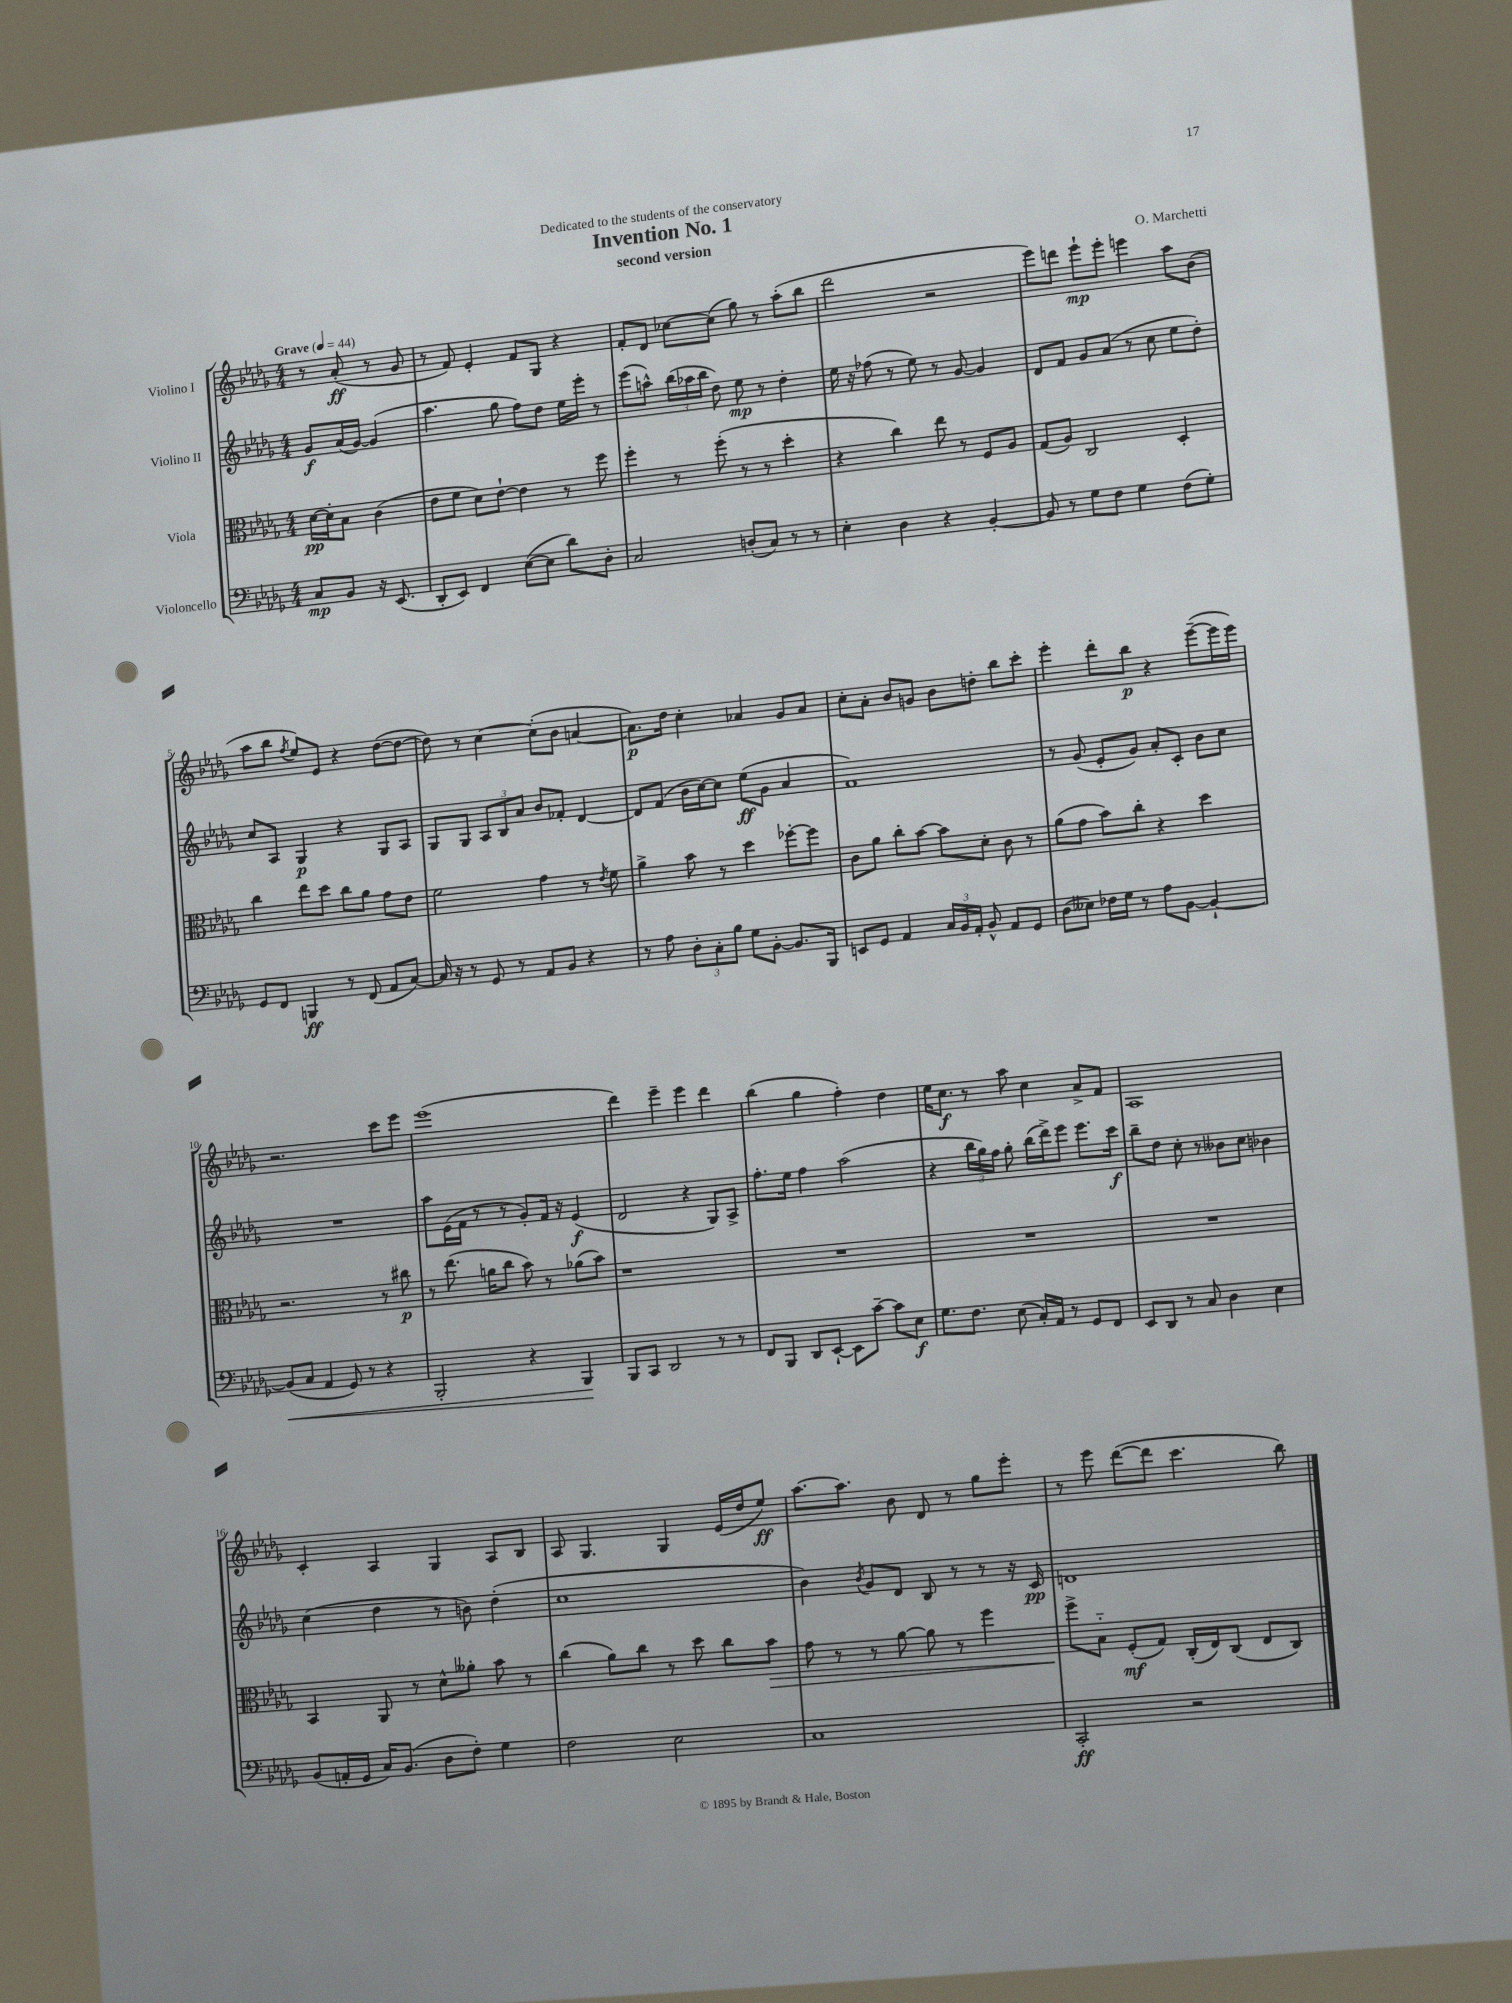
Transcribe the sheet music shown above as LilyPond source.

\header { title = "Invention No. 1" composer = "O. Marchetti" subtitle = "second version" dedication = "Dedicated to the students of the conservatory" }
<<
\new StaffGroup <<
\new Staff = "s0" \with { instrumentName = "Violino I" } {
    \clef treble \key des \major \numericTimeSignature \time 4/4 \partial 2 \tempo "Grave" 4 = 44
    \autoBeamOff r8 aes'8-.\ff( r8 ges'8 |
    r8 f'8) ees'4-. f'8[ ges8] r4 |
    f'8[-. des'8] ces''8[~ ces''8]( ges''8) r8 aes''8[-.( bes''8] |
    des'''2 r2 |
    ees'''8[) d'''8] ees'''8[-!\mp ees'''8]-. e'''4 aes''8[ bes'8]( |
    aes''8[ bes''8] \acciaccatura { f''8 } ees''8[) ees'8] r4 des''8[~( des''8]~ |
    des''8) r8 c''4~ c''8[-.( bes'8] a'4~ |
    a'8.[\p) des''16] c''4-. aes'4 ges'8[ aes'8] |
    c''8[-. aes'8]-. bes'8[ g'8] bes'8[ d''8]-. bes''8[ c'''8]-. |
    ees'''4-. des'''8[-. bes''8]\p r4 ees'''8[~--( ees'''16 ees'''16]) |
    r2. c'''8[ ees'''8] |
    ees'''1( |
    des'''4) ees'''4-- ees'''4 des'''4 |
    bes''4( ges''4 f''4-.) des''4 |
    ees''16[ c''8.]\f r8 aes''8 c''4 aes'8[-> f'8] |
    aes1 |
    c'4-. aes4 ges4 aes8[ bes8] |
    aes8 ges4. ges4 ees'16[( des''16 ees''8]\ff) |
    aes''8.[~ aes''8.] bes'8 des'8 r8 ges''8[ ees'''8]-. |
    r8 ees'''8 des'''8[~( des'''8] c'''4. bes''8) \bar "|." |
}
\new Staff = "s1" \with { instrumentName = "Violino II" } {
    \clef treble \key des \major \numericTimeSignature \time 4/4 \partial 2
    \autoBeamOff ges'8[\f aes'16( ges'16]~) ges'4( |
    aes''4. ges''8 f''8[) des''8] ees''16[ ees'''16]-. r8 |
    ees'''8[( a''8]-^) \tuplet 3/2 { bes''16[( aes''16 bes''16] } des''8) ees''8\mp r8 des''4-. |
    ees''16 r16 fes''8( r8 ees''8) r8 ges'8~ ges'4 |
    des'8[ f'8] ges'8[ aes'8]( r8 c''8 ees''8[ des''8]-.) |
    c''8[ aes8] ges4\p r4 ges8[ aes8] |
    ges8[ ges8] \tuplet 3/2 { aes8[ bes8 aes'8] } bes'8[ fes'8]-. des'4~ |
    des'8[ f'8]( bes'16[ c''16~) c''8] ees''8[\ff( ges'8] aes'4 |
    f'1) |
    r8 ges'8( ees'8[-. ges'8]) aes'8[-. c'8]-. bes'8[ c''8] |
    R1 |
    aes''8[ ees'16( f'16] r8 r8 ges'8[-.) f'16] r16 ees'4\f( |
    des'2 r4 ges8[) aes8]-> |
    f''8.[-. ees''16] f''4 aes''2( |
    r4 \tuplet 3/2 { bes''16[ ges''16) f''16] } ges''8-. bes''16[( des'''16->) ees'''8] ees'''8.[ c'''16]\f |
    bes''8[-- des''8] c''8-. r8 beses'8[ c''8] bes'4 |
    c''4( des''4 r8 b'8) des''4-.( |
    c''1 |
    bes'4) \acciaccatura { bes'8 } ges'8[ des'8] bes8 r8 r8 r16 c'16\pp |
    d'1 \bar "|." |
}
\new Staff = "s2" \with { instrumentName = "Viola" } {
    \clef alto \key des \major \numericTimeSignature \time 4/4 \partial 2
    \autoBeamOff des'16[~\pp des'16-. bes8] c'4( |
    ees'8[ f'8] des'8[) ees'8]~-! ees'4 r8 f''8 |
    f''4-. r8 f''8-.( r8 r8 des''4-. |
    r4 c''4) ees''8 r8 f8[ aes8] |
    ges8[( aes8]) c2 des4-. |
    c''4 ees''8[ des''8] c''8[ aes'8] ges'8[ ees'8] |
    f'2 ges'4 r8 \acciaccatura { ees'8 } f'8 |
    aes'4-> bes'8 r8 des''4 fes''8[~-. fes''8] |
    c'8[ aes'8] c''8[-. bes'8]~ bes'8[ des'8]-. c'8 r8 |
    aes'8[( ges'8] bes'8[) c''8]-. r4 des''4 |
    r2. r8 cis''8\p |
    r8 ees''8.( a'16[ c''8] bes'8) r8 aes'8[( bes'8]) |
    r1 |
    R1 |
    R1 |
    R1 |
    bes,4 aes,8 r8 des'8[-^ aeses'8]-. bes'8 r8 |
    c''4( aes'8[) c''8] r8 des''8 c''8[ bes'8]\> |
    ges'8 r8 r8 aes'8~ aes'8 r8 f''4 |
    f''8[->\! bes8]-_ f8[-.\mf( ges8]) c16[-.( ees16) c8]( ees8[ c8]) \bar "|." |
}
\new Staff = "s3" \with { instrumentName = "Violoncello" } {
    \clef bass \key des \major \numericTimeSignature \time 4/4 \partial 2
    \autoBeamOff c8[\mp bes,8] r16 ees,8.( |
    des,8[-. ees,8]) f,4 ees8[~( ees8] des'8[) des8]-. |
    c2 d8[-.( c8]) r8 r8 |
    ees4-. des4 r4 bes,4~-. |
    bes,8 r8 ges8[ f8] ges4 f8[( ges8]-.) |
    ges,8[ f,8] b,,4\ff r8 f,8( aes,8[ c8]~) |
    c16 r16 r8 ges,8 r8 aes,8[ bes,8] r4 |
    r8 aes8 \tuplet 3/2 { des8[-. c8-. bes8] } ges8[ bes,8]~-. bes,8.[ bes,,16] |
    e,8[ ges,8] aes,4 \tuplet 3/2 { c16[ bes,16 aes,16]-. } bes,8-^ aes,8[ ges,8] |
    des8[( eeses8]) fes16[ ges16] r8 aes8[ bes,8]~ bes,4~-! |
    bes,8[\<( c8] aes,4 ges,8) r8 r4 |
    bes,,2-. r4 bes,,4\! |
    bes,,8[ c,8] des,2 r8 r8 |
    f,8[ bes,,8] des,8[ ees,8]~-! ees,8[ c'8]~-- c'8[ ees8]\f |
    ges8.[ f8.] ees8( c16[-.) aes,16] r8 ges,8[ f,8] |
    ees,8[ des,8] r8 c8 des4 ees4 |
    bes,8[( a,16-. ges,16] c16[) bes,8.]( des8[ f8]-.) ges4 |
    f2 ees2 |
    c1 |
    c,2-.\ff r2 \bar "|." |
}
>>
>>
